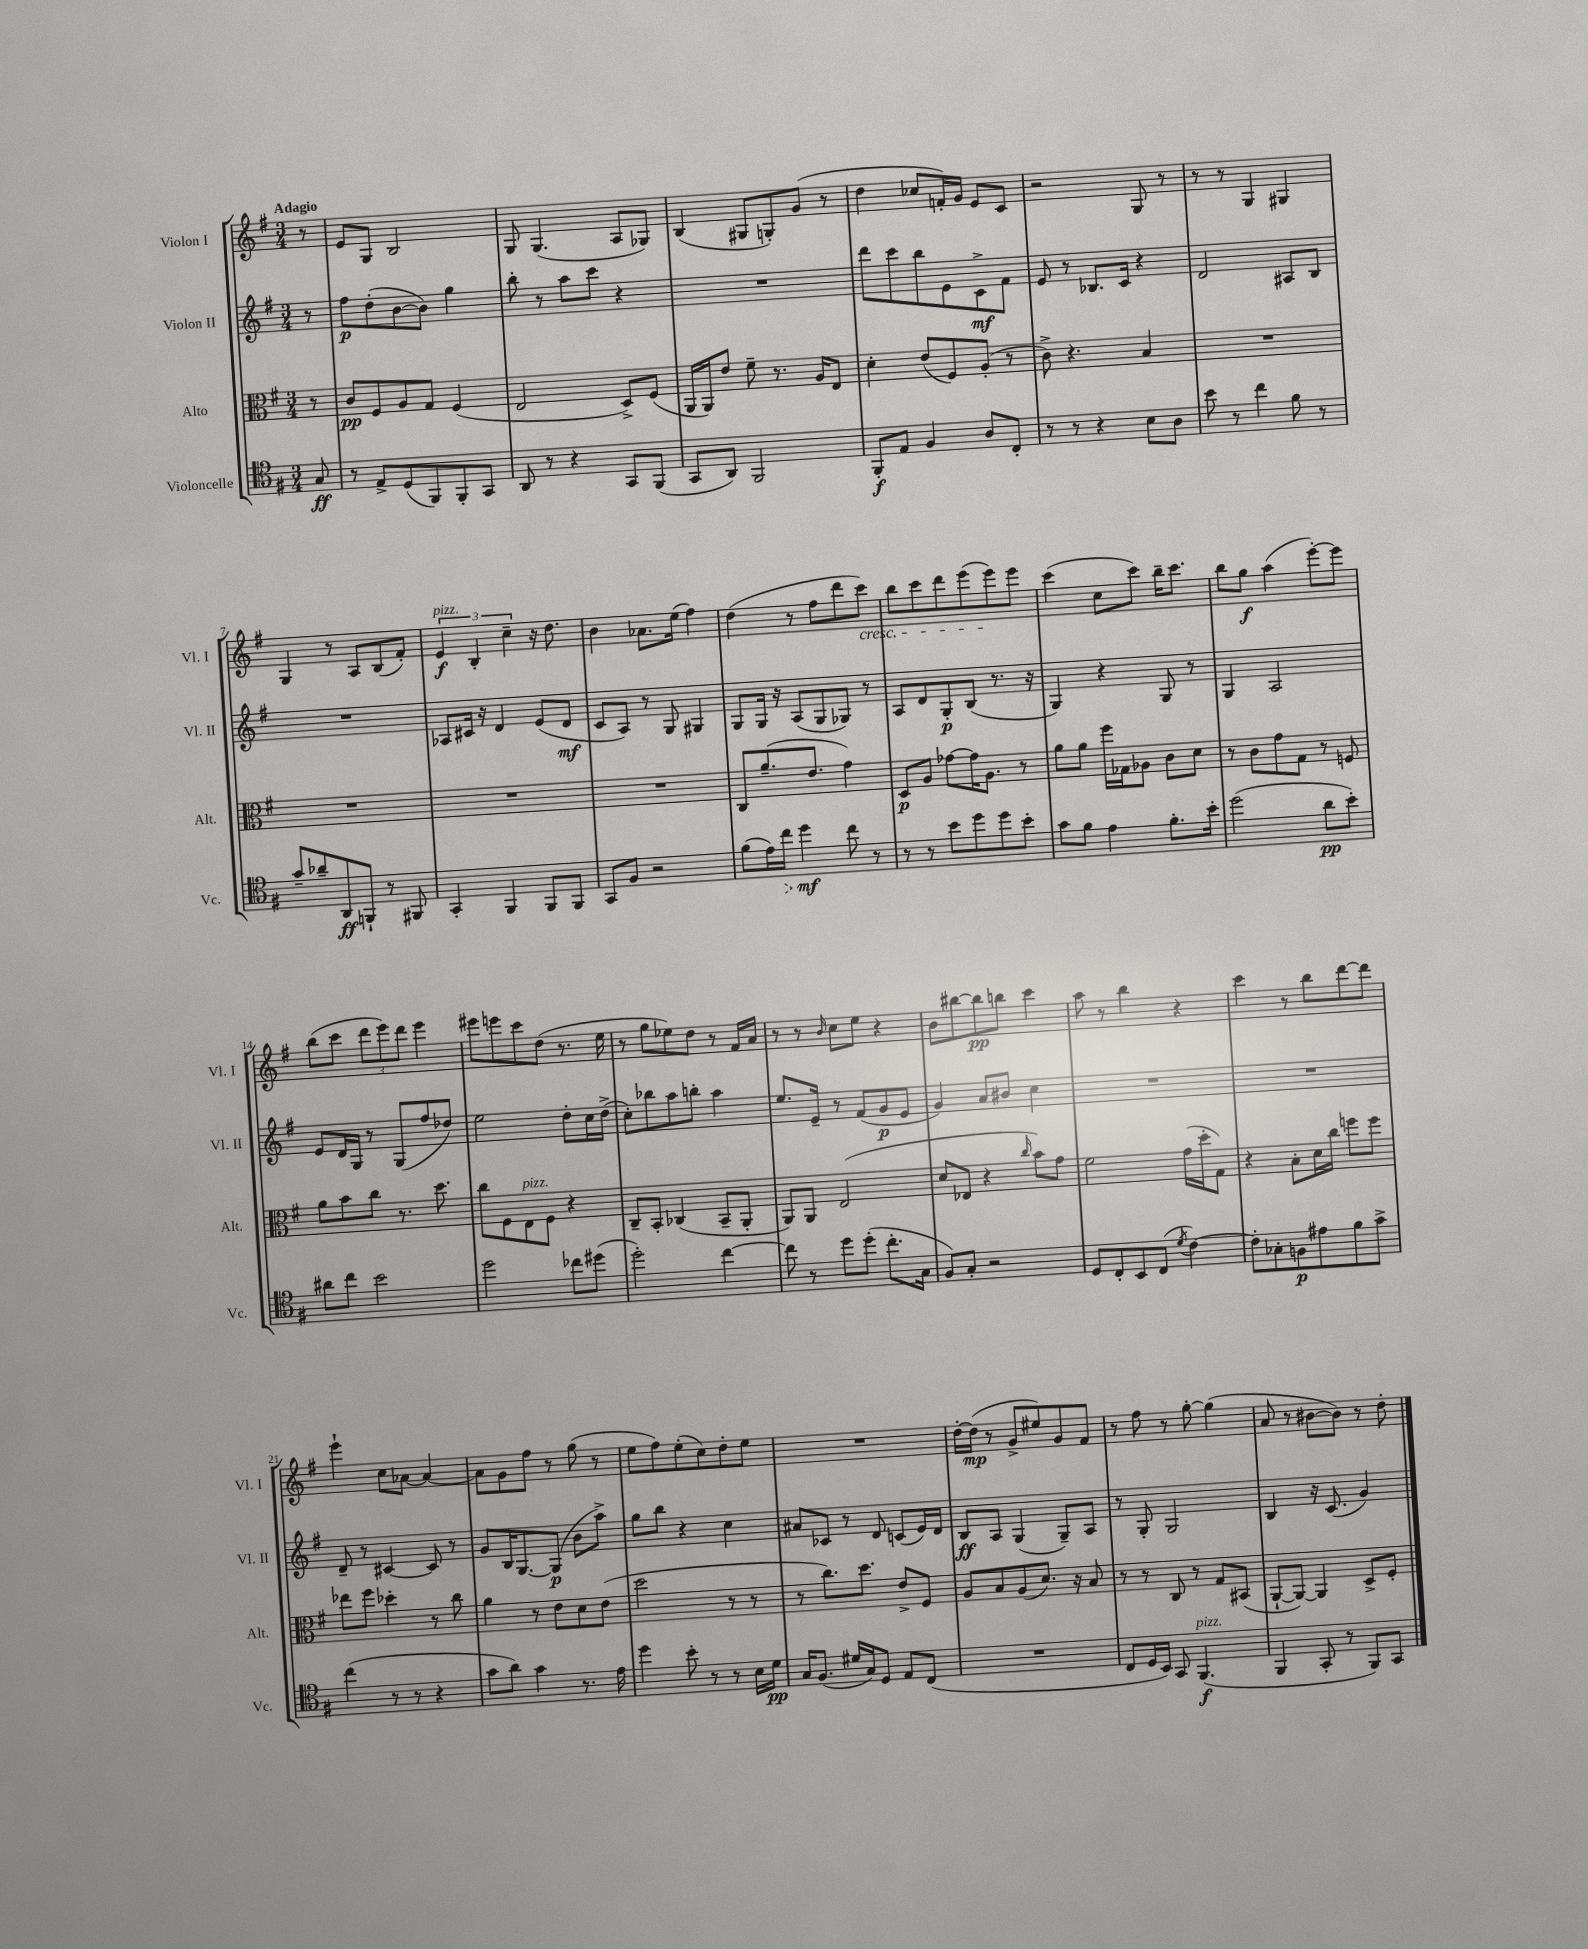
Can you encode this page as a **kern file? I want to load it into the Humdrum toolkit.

**kern	**kern	**kern	**kern
*staff4	*staff3	*staff2	*staff1
*clefC4	*clefC3	*clefG2	*clefG2
*k[f#]	*k[f#]	*k[f#]	*k[f#]
*M3/4	*M3/4	*M3/4	*M3/4
8G/	8r	8r	8r
=	=	=	=
8r	8c/L	8ff#\L	8e/L
8E^/L	8F#/	(8dd'\	8G/J
(8D/	8A/	[8b\	2B/
8FF#/)	8G/J	8b\]J)	.
8FF#'/	(4F#/	4gg\	.
8GG/J	.	.	.
=	=	=	=
8AA/	2E/	8bb'\	8G/
8r	.	8r	(4.G/
4r	.	8aa\L	.
.	.	8ccc\J	.
8GG/L	8D^/L)	4r	8A/L
(8FF#/J	(8F#/J	.	8G-/J)
=	=	=	=
8GG/L	16AA/LL	2.r	(4B/
.	16AA/J)	.	.
8AA/J)	8e/J	.	.
2FF#/	8f#~\	.	8G#/L
.	8.r	.	8G'/)
.	.	.	(8g/J
.	16A/LK	.	.
.	8E/J	.	8r
=	=	=	=
8FF#'/L	4d'\	8ddd\L	4dd\
8E/J	.	8ccc\	.
4F#/	(8e/L	8bb\	8cc-/L
.	8F#/)	8e\	16f'/L)
.	.	.	16g/JJ
8A/L	(8A'/J	8c^\	8e/L
8C'/J	8r	8f#\J	8c/J
=	=	=	=
8r	8c^\)	8e/	2r
8r	4.r	8r	.
4r	.	8.B-/L	.
.	.	16c/Jk	.
8B\L	4B/	4r	8G/
8A\J	.	.	8r
=	=	=	=
8b\	2.r	2d/	8r
8r	.	.	8r
4cc\	.	.	4G/
8f#\	.	8A#/L	4G#/
8r	.	8B/J	.
=	=	=	=
8g~/L	2.r	2.r	4G/
8a-~/	.	.	.
8AA/	.	.	8r
8FF`/J	.	.	8A/L
8r	.	.	(8B/
8FF#/	.	.	8f#'/J)
=	=	=	=
4GG'/	2.r	8A-/L	6e/
.	.	16c#/Jk	.
.	.	.	6B'/
.	.	16r	.
4FF#/	.	4d/	.
.	.	.	6cc~\
8FF#/L	.	(8e/L	16r
.	.	.	8.dd\
8FF#/J	.	8d/J	.
=	=	=	=
8GG/L	2.r	8c/L	4b\
8F#/J	.	8A/J)	.
2r	.	8r	8.a-\L
.	.	8G/	.
.	.	.	(16ee\Jk
.	.	4G#/	4ff#\)
=	=	=	=
(8f#\L	8C/L	8G/L	(4dd\
16e\L)	(8.a~/	16G/Jk	.
16cc\JJ	.	16r	.
4dd\	.	(8A/L	8r
.	8.e/J	.	.
.	.	8G/	8ff#\L
8cc\	4g\)	8G-/J)	8ddd\
8r	.	8r	8ccc\J)
=	=	=	=
8r	8D/L	8A/L	8bb\L
8r	8A/J	8d/	8ccc\
8b\L	[8g-\L	8G'/	8ddd\
8dd\	16g-\]K	(8B/J	(8eee\
.	8.A\J	.	.
8dd\	.	8.r	8eee\)
8b'\J	8r	.	8eee\J
.	.	16r	.
=	=	=	=
8g\L	8a\L	4G/)	(4ccc\
8f#\J	8a\J	.	.
4e\	16ff#\LL	4r	8cc\L
.	16G-\J	.	.
.	8A-\J	.	8ccc\J)
8.f#'\L	8c\L	8G/	16bb~\LK
.	.	.	8.ccc\J
.	8d\J	8r	.
16b'\Jk	.	.	.
=	=	=	=
(2dd\	8r	4G/	8bb\L
.	8c\L	.	8gg\J
.	8g\	2A/	(4aa\
.	8G\J	.	.
8a\L	8r	.	[8eee'\L)
8b'\J)	8F/	.	8eee\]J
=	=	=	=
8a#\L	8a\L	8e/L	(8bb\L
8cc\J	8b\	16d/L	8ccc\J
.	.	16G/JJ	.
2b\	8cc\J	8r	12ddd\L
.	.	.	12eee\)
.	8.r	(8G/L	.
.	.	.	12ddd\J
.	.	8ff#/	4eee\
.	8.dd\	.	.
.	.	8dd-/J)	.
=	=	=	=
2dd\	8cc\L	2ee\	8eee#\L
.	8F#\	.	8eee\
.	8E\	.	8ccc\
.	8F#\J	.	(8dd\J
8cc-\L	4r	8dd'\L	8.r
(8dd#\J	.	16cc\L	.
.	.	(16dd^\JJ	16ee\
=	=	=	=
2dd'\)	8C~/L	8cc'\L)	8r
.	8BB'/J	8bb-\	8gg\L
.	(4C-/	8aa\	8ee-\)
.	.	8bb'\J	8dd\J
[4cc\	8BB~/L	4aa\	8r
.	8AA'/J	.	16f#/LL
.	.	.	16a/JJ
=	=	=	=
8cc\]	8AA/L)	8.ee/L	8r
8r	8AA/J	.	8r
.	.	16e~/Jk	.
.	.	.	16qqb/
8dd\L	(2E/	8r	8cc\L
(8dd'\J	.	(8f#/L	8ee\J
8.cc'\L	.	8g/	4r
.	.	8e/J	.
16G\Jk	.	.	.
=	=	=	=
8F#/L)	8d/L	4g/)	8b\L
8G'/J	8E-/J	.	[8bb#\
2r	4r	8a/L	8bb#\]
.	.	8b#/J	8bb\J
.	16qqcc/	.	.
.	8b\L)	4cc\	4ccc\
.	8g\J	.	.
=	=	=	=
8D/L	2f#\	2.r	8aa\
8C'/	.	.	8r
8BB/	.	.	4bb\
(8C/J	.	.	.
8qd/	.	.	.
[4c\)	(16g\LL	.	4r
.	16dd'\J	.	.
.	8G\J)	.	.
=	=	=	=
8c'\]L	4r	2.r	4ccc\
8G-'\	.	.	.
8F\	8B'\L	.	8r
8e#\	16d\L	.	8bb\L
.	16cc\JJ	.	.
8f#\	8ff\L	.	[8ddd\
8g^\J	8ff\J	.	8ddd\]J
=	=	=	=
(4cc\	8ee-\L	8d~/	4eee`\
.	8ff#\J	8r	.
8r	4dd-'\	[4c#/	8cc\L
8r	.	.	[8a-\J
4r	8r	8c#/]	4a-/_
.	8cc\	8r	.
=	=	=	=
8g\L	4a\	8g/L	8a-\]L
8a\J)	.	16B/K	8g\
.	.	[8.G/	.
4g\	8r	.	8ff#\J
.	8e\L	(8G/]J	8r
8.r	8d\	8b\L	(8gg\
.	(8e\J	8aa^\J)	8r
16e\	.	.	.
=	=	=	=
4dd\	2dd\	8gg\L	8ee\L
.	.	8bb\J	8ff#\)
8b'\	.	4r	(8ee'\
8r	.	.	8cc\)
8r	8r	4cc\	8dd'\
16B\LL	8r	.	8ee\J
16d\JJ	.	.	.
=	=	=	=
16G/LK	8r	8a#/L	2.r
(8.F#/J	.	.	.
.	8.cc\L)	8c-/J	.
16d#/LL	.	8r	.
16G/J)	8.dd\J	.	.
8D/J	.	8d/	.
8E/L	8e^/L	(8c/L	.
(8C/J	8F#/J	16e/L)	.
.	.	16d/JJ	.
=	=	=	=
2.r	8A/L	8B/L	[16dd'\LL
.	.	.	(16dd\]JJ
.	8B/	8A/J	8r
.	(8A/	(4G/	8g^/L
.	8.d/J)	.	8ee#/)
.	.	8G~/L)	8g/
.	16r	.	.
.	8B/	8A/J	8f#/J
=	=	=	=
8C/L	8r	8r	8r
16D/L	8r	8G'/	8ff#\
16BB/JJ)	.	.	.
8GG/	8C/	2G/	8r
(4.FF#/	8r	.	[8gg'\
.	8G/L	.	(4gg\]
.	(8BB#/J	.	.
=	=	=	=
4FF#/	[8AA`/L	4B/	8a/
.	8AA/_J)	.	8r
8GG'/	4AA/]	16r	[8b#\L
.	.	(8.c/	.
8r	.	.	8b#\]J)
8FF#/L)	8D^/L	4g/)	8r
8GG/J	8F#'/J	.	8dd'\
==	==	==	==
*-	*-	*-	*-
